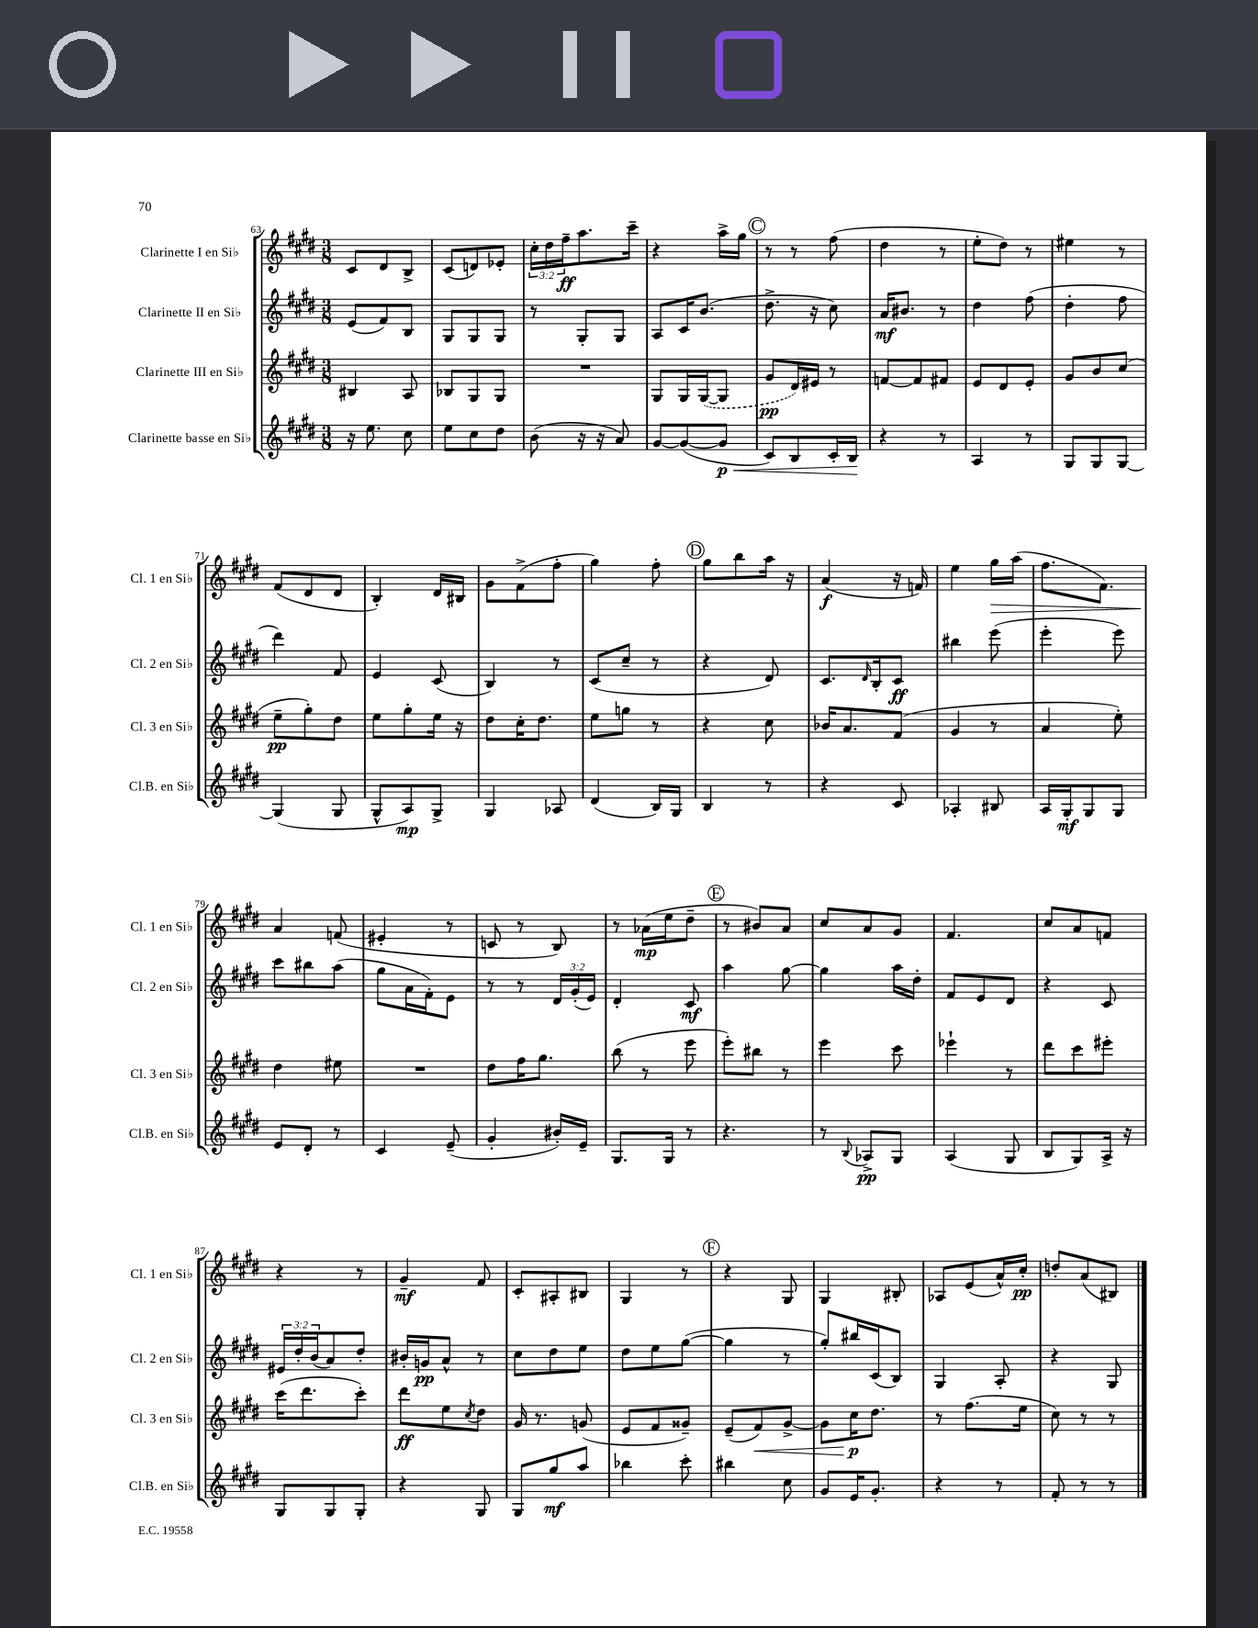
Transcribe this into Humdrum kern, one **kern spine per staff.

**kern	**kern	**kern	**kern
*staff4	*staff3	*staff2	*staff1
*clefG2	*clefG2	*clefG2	*clefG2
*k[f#c#g#d#]	*k[f#c#g#d#]	*k[f#c#g#d#]	*k[f#c#g#d#]
*M3/8	*M3/8	*M3/8	*M3/8
16r	4B#/	(8e/L	8c#/L
8.ee\	.	.	.
.	.	8f#/)	8d#/
8cc#\	8A/	8B/J	8B^/J
=	=	=	=
8ee\L	8B-/L	8G#/L	(8c#/L
8cc#\	8G#/	8G#/	8d/)
8dd#\J	8G#/J	8G#/J	8e-'/J
=	=	=	=
(8b\	4.r	8r	24cc#'\LL
.	.	.	24dd#\
.	.	.	24ff#~\J
16r	.	8G#'/L	8.aa\
16r	.	.	.
8a/)	.	8G#/J	.
.	.	.	16ccc#~\Jk
=	=	=	=
[8g#/L	8G#/L	8A/L	4r
(8g#/_	16G#/L	16c#/K	.
.	([16G#/J	(8.b/J	.
8g#/]J	8G#/]J	.	16aa^\LL
.	.	.	16gg#\JJ
=	=	=	=
8c#/L)	8g#/L	8.dd#^\	8r
8B/	16d#/L)	.	8r
.	16e#/JJ	16r	.
16c#'/L	8r	8cc#\)	(8ff#\
16B/JJ	.	.	.
=	=	=	=
4r	[8f/L	16a/LK	4dd#\
.	.	8.b#/J	.
.	8f/]	.	.
8r	8f#/J	8r	8r
=	=	=	=
4A/	8e/L	4dd#\	8ee'\L
.	8d#/	.	8dd#\J)
8r	8e'/J	(8ff#\	8r
=	=	=	=
8G#/L	8g#/L	4dd#'\	4ee#\
8G#/	8b/	.	.
[8G#/J	(8cc#/J	8ff#\	8r
=	=	=	=
(4G#/]	8ee~\L	4ddd#\)	(8f#/L
.	8gg#'\)	.	8d#/
8G#/	8dd#\J	8f#/	8d#/J
=	=	=	=
8G#^^/L	8ee\L	4e/	4B'/)
8A/)	8gg#'\	.	.
8G#^/J	16ee\Jk	(8c#/	16d#/LL
.	16r	.	16B#/JJ
=	=	=	=
4G#/	8dd#\L	4B/)	8g#\L
.	16cc#'\K	.	(8f#^\
.	8.dd#\J	.	.
8A-/	.	8r	8ff#'\J
=	=	=	=
(4d#/	8ee\L	(8c#/L	4gg#\)
.	8gg\J	8cc#~/J	.
16B/LL)	8r	8r	8ff#'\
16G#/JJ	.	.	.
=	=	=	=
4B/	4r	4r	8gg#\L
.	.	.	8bb\
8r	8cc#\	8d#/)	16aa\Jk
.	.	.	16r
=	=	=	=
4r	16b-/LK	8.c#/L	(4a/
.	8.a/	.	.
.	.	16qqd#/	.
.	.	16B'/k	.
8c#/	(8f#/J	8c#/J	16r
.	.	.	16f/)
=	=	=	=
4A-'/	4g#/	4bb#\	4ee\
8B#/	8r	(8eee\	16gg#\LL
.	.	.	(16aa\JJ
=	=	=	=
16A/LL	4a/	4eee'\	8.ff#\L
16G#'/J	.	.	.
8G#/	.	.	.
.	.	.	8.f#\J)
8G#/J	8ee'\)	8eee\)	.
=	=	=	=
8e/L	4dd#\	8ccc#\L	4a/
8d#'/J	.	8bb#\	.
8r	8ee#\	(8aa\J	(8f/
=	=	=	=
4c#/	4.r	8gg#\L	4e#'/
.	.	16a\L	.
.	.	16f#'\J)	.
(8e~/	.	8e\J	8r
=	=	=	=
4g#'/	8dd#\L	8r	8c/
.	16ff#\K	8r	8r
.	8.gg#\J	.	.
16b#'/LL)	.	24d#/LL	8B/)
.	.	(24g#'/	.
16e~/JJ	.	.	.
.	.	24e/JJ)	.
=	=	=	=
8.G#/L	(8bb\	4d#'/	8r
.	8r	.	(16a-\LL
16G#/Jk	.	.	16ee\J
8r	8eee\	8c#/	8dd#~\J
=	=	=	=
4.r	8eee'\L)	4aa\	8r
.	8bb#\J	.	8b#/L)
.	8r	[8gg#\	8a/J
=	=	=	=
8r	4eee\	4gg#\]	8cc#/L
8qqB/	.	.	.
8A-^/L	.	.	8a/
8G#/J	8ccc#\	16aa\LL	8g#/J
.	.	16dd#'\JJ	.
=	=	=	=
(4A/	4eee-`\	8f#/L	4.f#/
.	.	8e/	.
8G#/	8r	8d#/J	.
=	=	=	=
8B/L	8ddd#\L	4r	8cc#/L
8G#/)	8ccc#\	.	8a/
16A^/Jk	8eee#'\J	8c#/	8f/J
16r	.	.	.
=	=	=	=
8G#/L	(16ccc#\LK	24e#/LL	4r
.	.	24dd#'/	.
.	8.ddd#\	.	.
.	.	(24b/J	.
8G#/	.	8a/)	.
8G#'/J	8ccc#'\J)	8dd#'/J	8r
=	=	=	=
4r	8ddd#\L	16b#'/LL	4g#~/
.	.	16g/J	.
.	8ee\	8a^^/J	.
.	8qcc#/	.	.
8G#/	8dd#\J	8r	8f#/
=	=	=	=
8G#/L	16g#/	8cc#\L	8c#'/L
.	8.r	.	.
8gg#/	.	8dd#\	8A#'/
8aa/J	(8g/	8ee\J	8B#/J
=	=	=	=
4bb-\	8e/L	8dd#\L	4G#/
.	8f#/	8ee\	.
8ccc#'\	8g##~/J)	([8gg#\J	8r
=	=	=	=
4bb#\	(8e~/L	4gg#\]	4r
.	8f#/)	.	.
8cc#\	[8g#^/J	8r	8G#/
=	=	=	=
8g#/L	8g#\]L	8gg#'/L)	4G#/
16e/K	16cc#\K	16bb#/L	.
8.g#'/J	8.dd#\J	(16c#/J	.
.	.	8B/J)	8B#'/
=	=	=	=
4r	8r	4G#/	8A-/L
.	(8.ff#\L	.	(8e/
8r	.	8A'/	16a^^/L)
.	16ee\Jk	.	16cc#'/JJ
=	=	=	=
8f#'/	8cc#\)	4r	8dd'/L
8r	8r	.	(8a/
8r	8r	8G#/	8B#/J)
==	==	==	==
*-	*-	*-	*-
